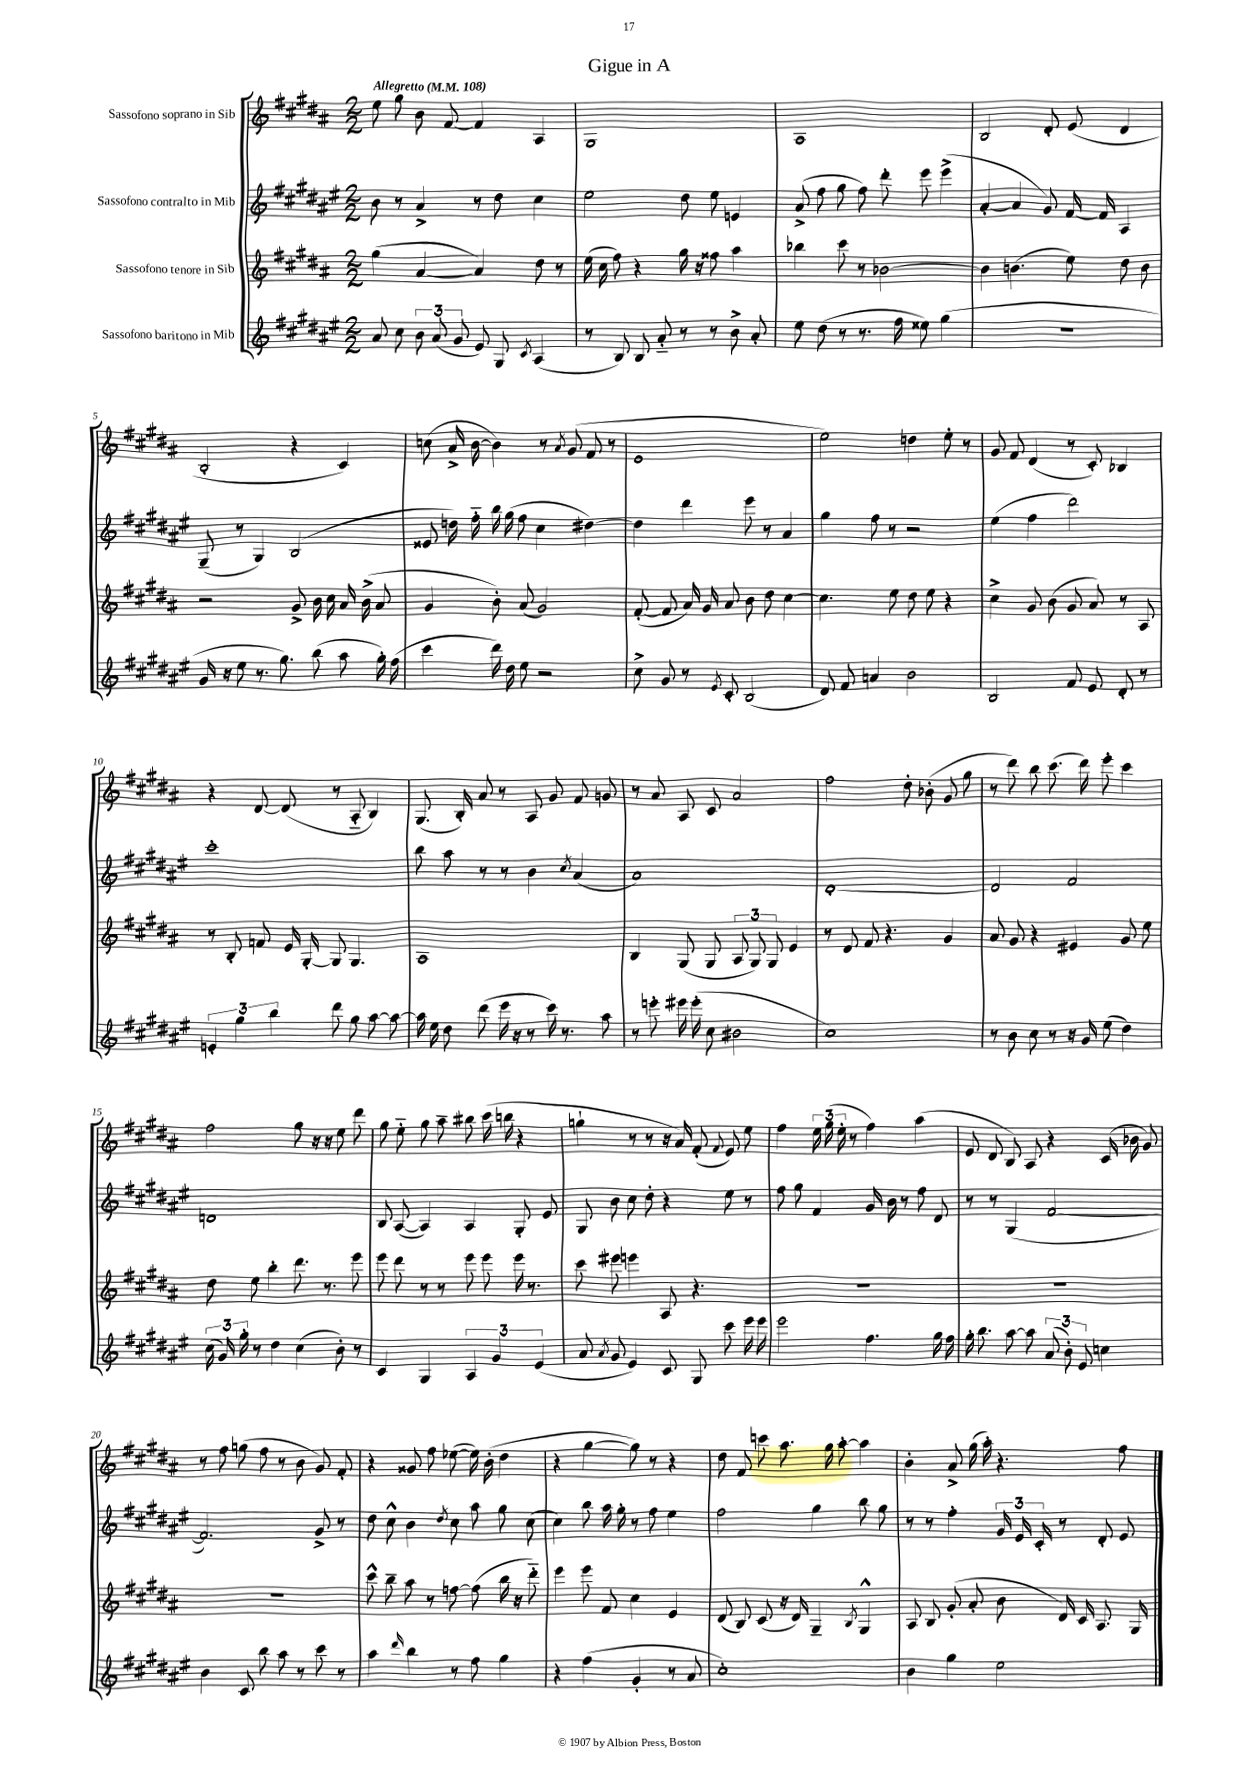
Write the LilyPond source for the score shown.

\header { title = "Gigue in A" }
<<
\new StaffGroup <<
\new Staff = "s0" \with { instrumentName = "Sassofono soprano in Sib" } {
    \clef treble \key b \major \numericTimeSignature \time 2/2 \tempo "Allegretto" 4 = 108
    \autoBeamOff e''8 gis''8 b'8 fis'8~ fis'4 ais4 |
    gis1 |
    ais1 |
    b2 dis'8-. e'8( dis'4 |
    b2-. r4 cis'4) |
    c''8( ais'16-> b'16~ b'4) r8 \acciaccatura { ais'8 } gis'8( fis'8 r8 |
    e'1 |
    e''2) d''4 e''8-. r8 |
    gis'8 fis'8 dis'4( r8 cis'8-.) bes4 |
    r4 dis'8~ dis'8( r8 ais8-_ b4) |
    gis8.( b16-.) ais'8 r8 ais8 gis'8 fis'8 g'8 |
    r8 ais'8 ais8 cis'8 ais'2 |
    fis''2 dis''8-. bes'8-.( gis'8 gis''8 |
    r8 dis'''8) b''8 cis'''8.( dis'''16) e'''8-. cis'''4 |
    fis''2 gis''8 r16 r16 e''8 dis'''8 |
    gis''8 e''8-_ gis''8 ais''8-- bis''8 cis'''16( b''16 r4 |
    g''4-! r8 r8 r16 ais'16) fis'8-.( \appoggiatura { fis'8 } e'8) e''8 |
    fis''4 \tuplet 3/2 { e''16 gis''16( e''16-. } r8 fis''4) ais''4( |
    e'8 dis'8 b8) ais8 r4 cis'16( bes'16 gis'8) |
    r8 fis''8 g''8( fis''8 r8 b'8 gis'8) fis'8-. |
    r4 gisis'8 fis''8 ees''8~( ees''16) b'16-.( dis''4 |
    r4 gis''4~ gis''8) r8 r4 |
    dis''8 fis'8 c'''8 ais''8. gis''16 ais''8~-. ais''4 |
    b'4-. ais'8-> gis''16( ais''16-.) r4. fis''8 \bar "|." |
}
\new Staff = "s1" \with { instrumentName = "Sassofono contralto in Mib" } {
    \clef treble \key fis \major \numericTimeSignature \time 2/2
    \autoBeamOff b'8 r8 ais'4-> r8 dis''8 cis''4 |
    eis''2 dis''8 eis''8 e'4 |
    ais'8->( fis''8 gis''8 fis''8) dis'''8-. eis'''8 eis'''4->( |
    ais'4~-. ais'4 gis'8) fis'16~ fis'16 ais4 |
    gis8--( r8 gis4) b2( |
    eisis'8 d''16) fis''16-_ b''16 gis''16( fis''8 cis''4 dis''4~) |
    dis''4 dis'''4 eis'''8 r8 ais'4 |
    gis''4 fis''8 r8 r2 |
    eis''4( fis''4 dis'''2) |
    cis'''1-. |
    b''8 ais''8 r8 r8 b'4 \acciaccatura { cis''8 } ais'4( |
    ais'1) |
    dis'1~-. |
    dis'2 fis'2 |
    d'1 |
    b8 ais8~( ais4) ais4 gis8-. eis'8 |
    gis8 b'8 cis''8 dis''8-. r4 eis''8 r8 |
    fis''8 gis''8 fis'4 gis'16 b'16 r8 fis''8 dis'8 |
    r8 r8 gis4( fis'2~ |
    fis'2.) gis'8-> r8 |
    dis''8 cis''8-^ b'4 \acciaccatura { dis''8 } cis''8 ais''8 gis''8 cis''8( |
    cis''4) b''8 ais''16 gis''16-. r8 fis''8 eis''4 |
    fis''2 gis''4 b''8 gis''8 |
    r8 r8 fis''4-. \tuplet 3/2 { gis'16 eis'16 cis'16-. } r8 dis'8-. eis'8 \bar "|." |
}
\new Staff = "s2" \with { instrumentName = "Sassofono tenore in Sib" } {
    \clef treble \key b \major \numericTimeSignature \time 2/2
    \autoBeamOff gis''4( ais'4~ ais'4) dis''8 r8 |
    e''16( cis''16 fis''8) r4 gis''16 r16 fisis''8 ais''4 |
    bes''4 cis'''8 r8 bes'2~ |
    bes'4 b'4.( e''8) dis''8 b'8 |
    r2 gis'8-> b'16 cis''16 ais'16 b'16->( ais'8 |
    gis'4 b'8-.) ais'8( gis'2) |
    fis'8~-.( fis'8 ais'16) gis'16 ais'8 b'8 dis''8 cis''4~ |
    cis''4. e''8 dis''8 e''8 r4 |
    cis''4-> gis'8 b'8( gis'8 ais'8) r8 ais8 |
    r8 b8-. f'8 e'16 gis16~-. gis8 gis4. |
    ais1 |
    b4 gis8( gis8 \tuplet 3/2 { ais8 gis8) gis8 } e'4 |
    r8 dis'8 fis'8 r4. gis'4 |
    ais'8 gis'8 r4 eis'4 gis'8 e''8 |
    dis''8 e''8 b''4-. dis'''8. r8. e'''8 |
    e'''8 dis'''8 r8 r8 e'''8 e'''8 e'''16 r8. |
    cis'''8 eis'''8 e'''4 ais8 r4. |
    R1 |
    R1 |
    R1 |
    cis'''8-^ b''8-- ais''8 r8 f''8~ f''8( b''16 r16 dis'''8-_) |
    e'''4 e'''8 fis'8 cis''4 e'4 |
    dis'8( b8) cis'8( r16 dis'16) gis4-- \acciaccatura { b8 } gis4-^ |
    ais8 b8 gis'8-.( ais'8-. b'8 dis'16) cis'16 ais8. gis16 \bar "|." |
}
\new Staff = "s3" \with { instrumentName = "Sassofono baritono in Mib" } {
    \clef treble \key fis \major \numericTimeSignature \time 2/2
    \autoBeamOff ais'8 cis''8 \tuplet 3/2 { b'8 ais'8( gis'8 } eis'8) gis8 \acciaccatura { cis'8 } ais4( |
    r8 b8) b8 ais'8-_ r8 r8 b'8-> ais'8-. |
    eis''8 dis''8( r8 r8. fis''16 eisis''8) gis''4( |
    r1 |
    gis'16 r16 eis''8 r8. gis''8.) b''8( ais''8 gis''16-.) fis''16( |
    cis'''4 dis'''16) dis''16 eis''8 r2 |
    cis''8-> gis'8 r8 \acciaccatura { eis'8 } cis'8-. b2( |
    dis'8) fis'8 a'4 b'2 |
    b2 fis'8 eis'8 dis'8-. r8 |
    \tuplet 3/2 { e'4-. gis''4 b''4 } dis'''8 gis''8 ais''8~ ais''8~ |
    ais''16 eis''16 dis''8 dis'''8( eis'''16 r16 r8 cis'''16) r8. ais''8 |
    r8 e'''8-. eis'''16 eis'''16-.( cis''8 bis'2 |
    cis''1) |
    r8 b'8 cis''8 r8 r16 gis'16 eis''8( dis''4) |
    \tuplet 3/2 { cis''16( gis'16) gis''16-. } r8 dis''4 cis''4( b'8-.) r8 |
    cis'4 gis4 \tuplet 3/2 { ais4 gis'4 eis'4( } |
    ais'8 \acciaccatura { ais'8 } gis'8 eis'4) cis'8 gis8 cis'''8 eis'''16 eis'''16 |
    eis'''2 fis''4. gis''16 fis''16 |
    gis''16-. b''8. ais''8~ ais''8 \tuplet 3/2 { ais'8( b'8-.) eis'8 } c''4 |
    b'4 cis'8 b''8 ais''8 r8 cis'''8 r8 |
    ais''4 \grace { dis'''16 } b''4 r8 fis''8 gis''4 |
    r4 fis''4( gis'4-. r8 ais'8 |
    cis''1-.) |
    b'4 gis''4 eis''2 \bar "|." |
}
>>
>>
